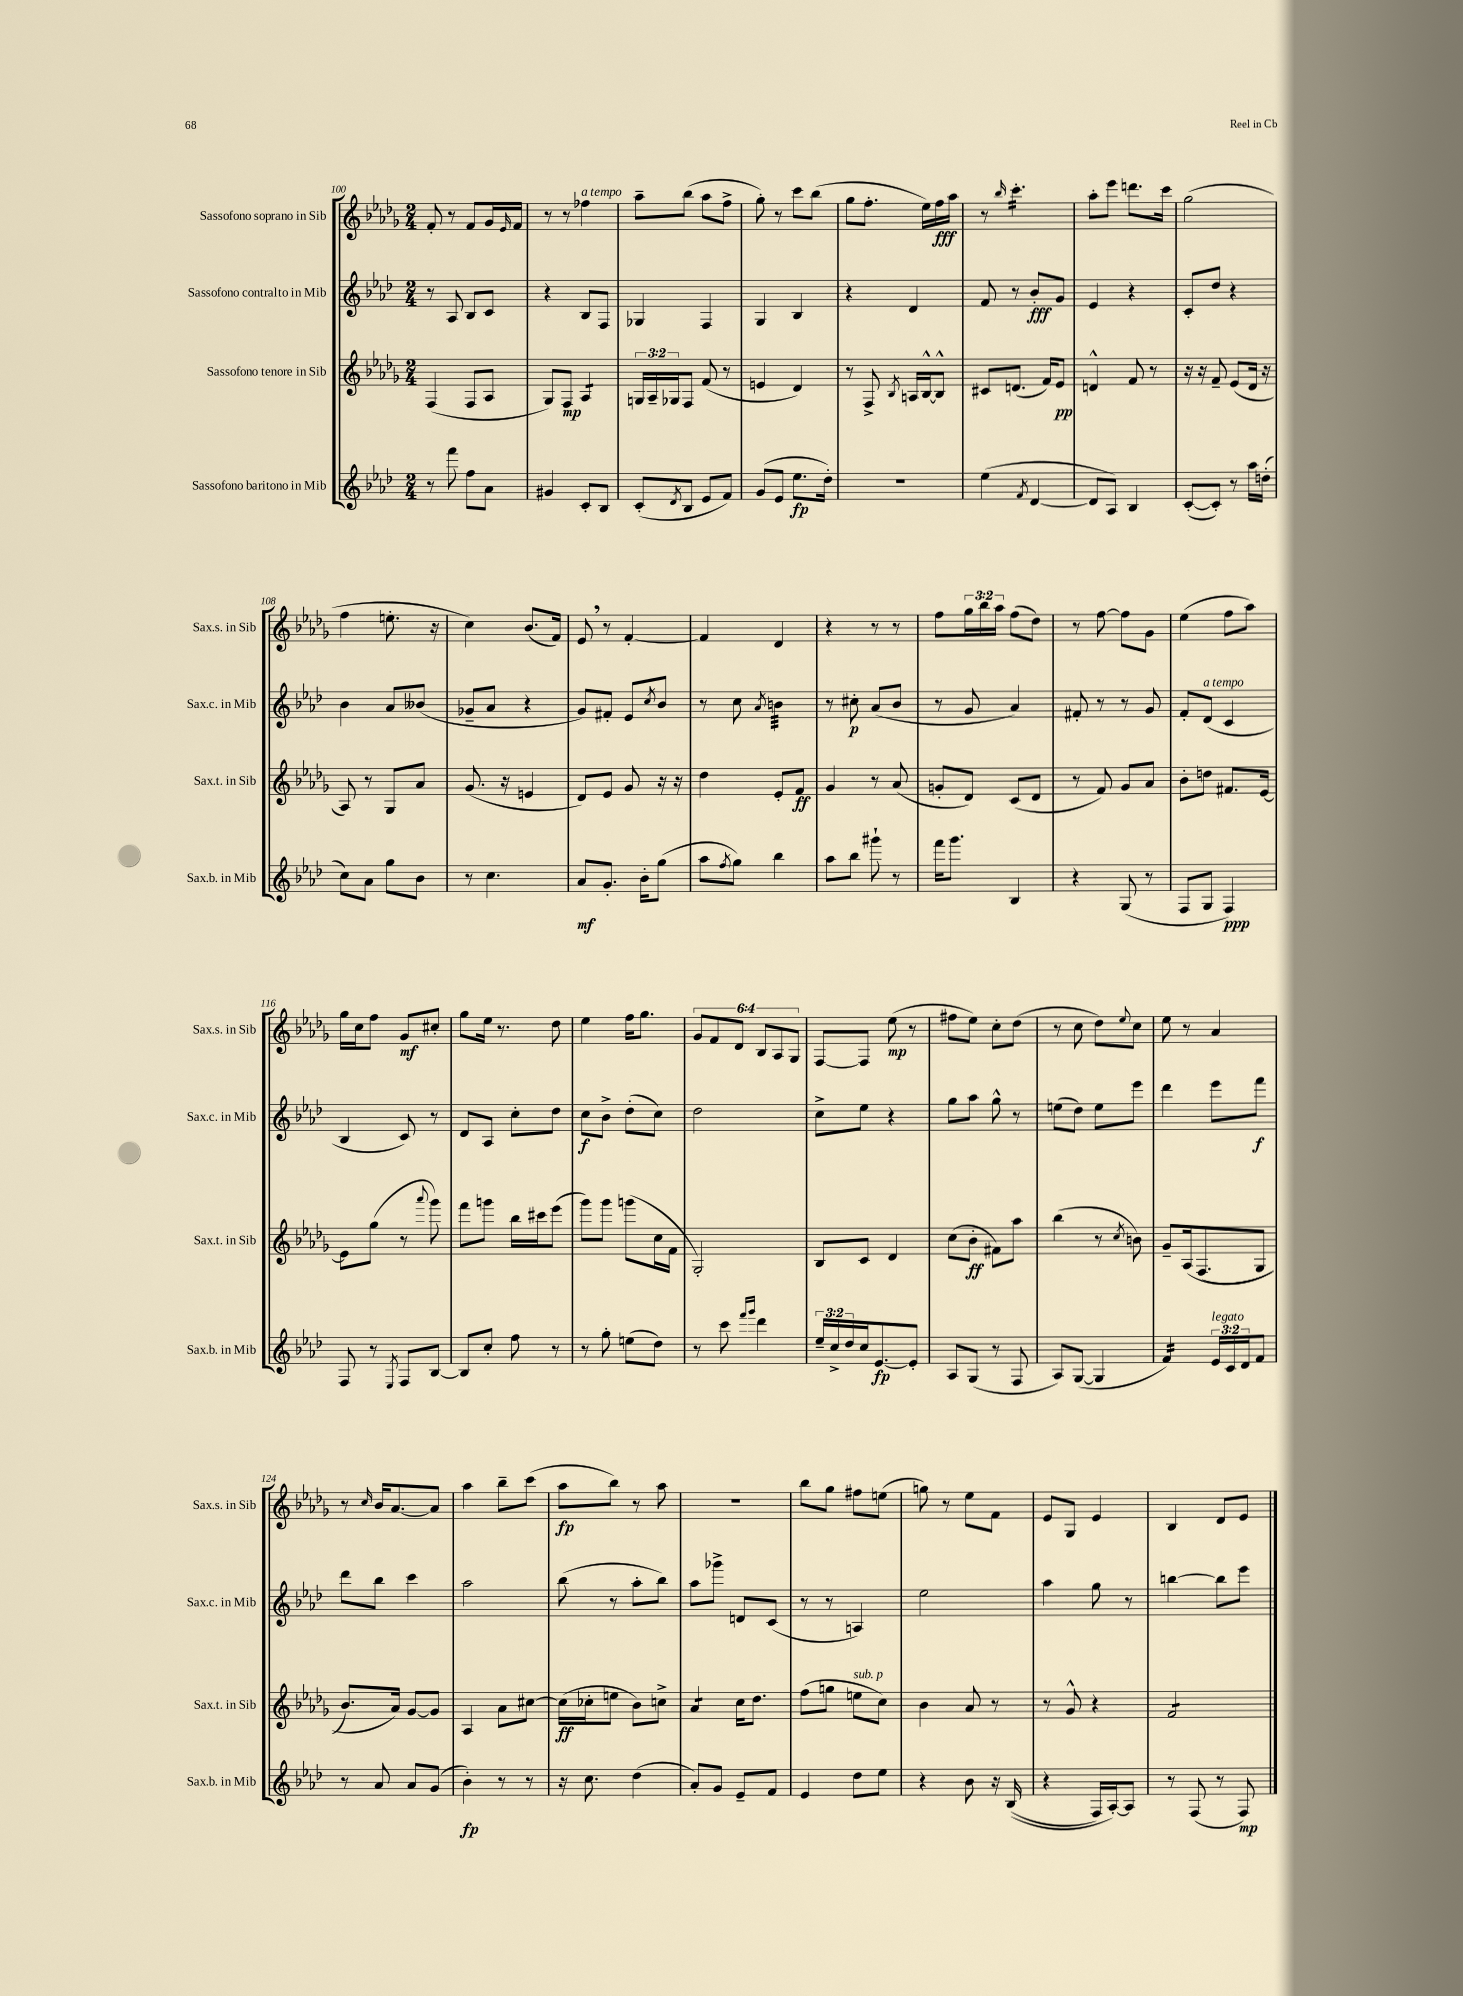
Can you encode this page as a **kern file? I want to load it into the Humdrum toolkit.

**kern	**kern	**kern	**kern
*staff4	*staff3	*staff2	*staff1
*clefG2	*clefG2	*clefG2	*clefG2
*k[b-e-a-d-]	*k[b-e-a-d-g-]	*k[b-e-a-d-]	*k[b-e-a-d-g-]
*M2/4	*M2/4	*M2/4	*M2/4
8r	(4F/	8r	8f'/
8fff\	.	8A-/	8r
8ff\L	8F/L	8B-/L	8f/L
8a-\J	8A-/J	8c/J	16g-/L
.	.	.	16qqe-/
.	.	.	16f/JJ
=	=	=	=
4g#/	8G-/L)	4r	8r
.	8F/J	.	8r
8c'/L	4A-/	8B-/L	4ff-\
8B-/J	.	8F/J	.
=	=	=	=
(8c'/L	24G/LL	4G-/	8aa-~\L
.	24A-~/	.	.
.	24G-/J	.	.
8qd-/	.	.	.
8B-/J	8F/J	.	(8bb-\J
8e-/L	(8f/	4F/	8aa-\L
8f/J)	8r	.	8ff^\J
=	=	=	=
(8g/L	4e/	4G/	8gg-'\)
8e-/J	.	.	8r
8.ee-\L	4d-/)	4B-/	8ccc\L
.	.	.	(8bb-\J
16dd-'\Jk)	.	.	.
=	=	=	=
2r	8r	4r	8gg-\L
.	8F^/	.	8.ff'\J
.	8qB-/	.	.
.	16A/LL	4d-/	.
.	[16B-^^/J	.	16ee-\LL)
.	8B-^^/]J	.	16ff\
.	.	.	16aa-\JJ
=	=	=	=
(4ee-\	8c#/L	8f/	8r
.	.	.	16qqbb-/
.	(8.d/J	8r	4.ccc'\
8qf/	.	.	.
[4d-/	.	8b-'/L	.
.	16f/LK)	.	.
.	8e-/J	8g/J	.
=	=	=	=
8d-/]L	4d^^/	4e-/	8aa-'\L
8A-/J)	.	.	8eee-\J
4B-/	8f/	4r	8.ddd\L
.	8r	.	.
.	.	.	16ccc\Jk
=	=	=	=
([8c'/L	16r	8c'/L	(2gg-\
.	16r	.	.
8c'/]J)	8f~/	8dd-/J	.
8r	(8e-/L	4r	.
16aa-\LL	16d-/Jk	.	.
(16dd'\JJ	16r	.	.
=	=	=	=
8cc\L)	8A-/)	4b-\	4ff\
8a-\J	8r	.	.
8gg\L	8G-/L	8a-/L	8.ee'\
8b-\J	8a-/J	(8b--/J	.
.	.	.	16r
=	=	=	=
8r	(8.g-/	8g-~/L	4cc\)
4.cc\	.	8a-/J	.
.	16r	.	.
.	4e/	4r	(8.b-/L
.	.	.	16f/Jk)
=	=	=	=
8a-/L	8d-/L)	8g/L)	8e-/
8.g'/J	8e-/J	8f#'/J	8r
.	8g-/	8e-/L	[4f'/
16b-'\LK	.	.	.
.	.	8qcc/	.
(8gg\J	16r	8b-/J	.
.	16r	.	.
=	=	=	=
8aa-\L	4dd-\	8r	4f/]
8qff/	.	.	.
8gg\J)	.	8cc\	.
.	.	8qa-/	.
4bb-\	8e-'/L	4b\	4d-/
.	8f/J	.	.
=	=	=	=
8aa-\L	4g-/	8r	4r
8bb-\J	.	8cc#'\	.
8ggg#`\	8r	(8a-/L	8r
8r	(8a-/	8b-/J	8r
=	=	=	=
16fff\LK	8g'/L	8r	8ff\L
8.ggg\J	.	.	.
.	8d-/J)	8g/	24gg-\L
.	.	.	24bb-\
.	.	.	24aa-\JJ
4B-/	(8c/L	4a-/)	(8ff\L
.	8d-/J	.	8dd-\J)
=	=	=	=
4r	8r	8f#'/	8r
.	8f/)	8r	[8ff\
(8G/	8g-/L	8r	8ff\]L
8r	8a-/J	8g/	8g-\J
=	=	=	=
8F/L	8b-'\L	8f'/L	(4ee-\
8G/J	8dd\J	(8d-/J	.
4F/)	8.f#/L	4c/	8ff\L
.	.	.	8aa-\J)
.	[16e-/Jk	.	.
=	=	=	=
8F/	8e-\]L	4B-/	16gg-\LL
.	.	.	16cc\J
8r	(8gg-\J	.	8ff\J
8qE-/	.	.	.
8F/L	8r	8c/)	8g-/L
.	8qqaaa-/	.	.
[8B-/J	8ggg-\)	8r	8cc#'/J
=	=	=	=
8B-/]L	8fff\L	8d-/L	8gg-\L
8cc'/J	8ggg\J	8A-/J	16ee-\Jk
.	.	.	8.r
8ff\	16bb-\LL	8cc'\L	.
.	16ccc#\J	.	.
8r	(8eee-\J	8dd-\J	8dd-\
=	=	=	=
8r	8ggg-\L)	8cc\L	4ee-\
8gg'\	8ggg-\J	8b-^\J	.
(8ee\L	(8ggg\L	(8dd-'\L	16ff\LK
.	.	.	8.gg-\J
8dd-\J)	16cc\L	8cc\J)	.
.	16f\JJ	.	.
=	=	=	=
8r	2G-'/)	2dd-\	12g-/L
.	.	.	12f/
8ccc\	.	.	.
.	.	.	12d-/J
16qqfff/LL	.	.	.
16qqggg/JJ	.	.	.
4ddd-\	.	.	12B-/L
.	.	.	12A-/
.	.	.	12G-/J
=	=	=	=
24ee-~/LL	8B-/L	8cc^\L	[8F/L
24cc^/	.	.	.
24dd-/	.	.	.
16cc/J	8c/J	8ee-\J	8F/]J
[8.e-/	.	.	.
.	4d-/	4r	(8ee-\
8e-'/]J	.	.	8r
=	=	=	=
8A-/L	(8cc\L	8gg\L	8ff#\L
(8G/J	8b-'\J	8aa-\J	8ee-\J)
8r	8f#\L)	8gg^^\	8cc'\L
8F/	8aa-\J	8r	(8dd-\J
=	=	=	=
8A-/L)	(4bb-\	(8ee\L	8r
([8G/J	.	8dd-\J)	8cc\
4G/]	8r	8ee\L	8dd-\L)
.	8qcc/	.	8qqee-/
.	8b\)	8eee-\J	8cc\J
=	=	=	=
4f/)	8g-~/L	4ddd-\	8ee-\
.	&(16A-/k	.	8r
.	(8.F/	.	.
24e-/LL	.	8eee-\L	4a-/
24c/	.	.	.
24d-/J	.	.	.
8f/J	8G-/J	8fff\J	.
=	=	=	=
8r	8.b-/L)	8ddd-\L	8r
.	.	.	16qqcc/
8a-/	.	8bb-\J	16b-/LK
.	16a-/Jk&)	.	[8.a-/
8a-/L	[8g-/L	4ccc\	.
(8g/J	8g-/]J	.	8a-/]J
=	=	=	=
4b-'\)	4A-/	2aa-\	4aa-\
8r	8a-\L	.	8bb-~\L
8r	[8cc#\J	.	(8ccc\J
=	=	=	=
16r	(16cc#\]LL	(8bb-\	8aa-\L
8.cc\	16cc-'\J	.	.
.	8ee\J	8r	8bb-\J)
(4dd-\	8b-\L)	8aa-'\L	8r
.	8cc^\J	8bb-\J)	8aa-\
=	=	=	=
8a-'/L)	4a-/	8aa-\L	2r
8g/J	.	8ggg-^\J	.
8e-~/L	16cc\LK	8d/L	.
.	8.dd-\J	.	.
8f/J	.	(8c/J	.
=	=	=	=
4e-/	(8ff\L	8r	8bb-\L
.	8gg\J	8r	8gg-\J
8dd-\L	8ee\L	4A/)	8ff#\L
8ee-\J	8cc\J)	.	(8ee\J
=	=	=	=
4r	4b-\	2ee-\	8gg\)
.	.	.	8r
8b-\	8a-/	.	8ee-\L
16r	8r	.	8f\J
&((16B-/	.	.	.
=	=	=	=
4r	8r	4aa-\	8e-/L
.	8g-^^/	.	8G-/J
16F/LL)	4r	8gg\	4e-/
[16A-'/J&)	.	.	.
8A-/]J	.	8r	.
=	=	=	=
8r	2f/	[4bb\	4B-/
(8F/	.	.	.
8r	.	8bb\]L	8d-/L
8F/)	.	8eee-\J	8e-/J
==	==	==	==
*-	*-	*-	*-
